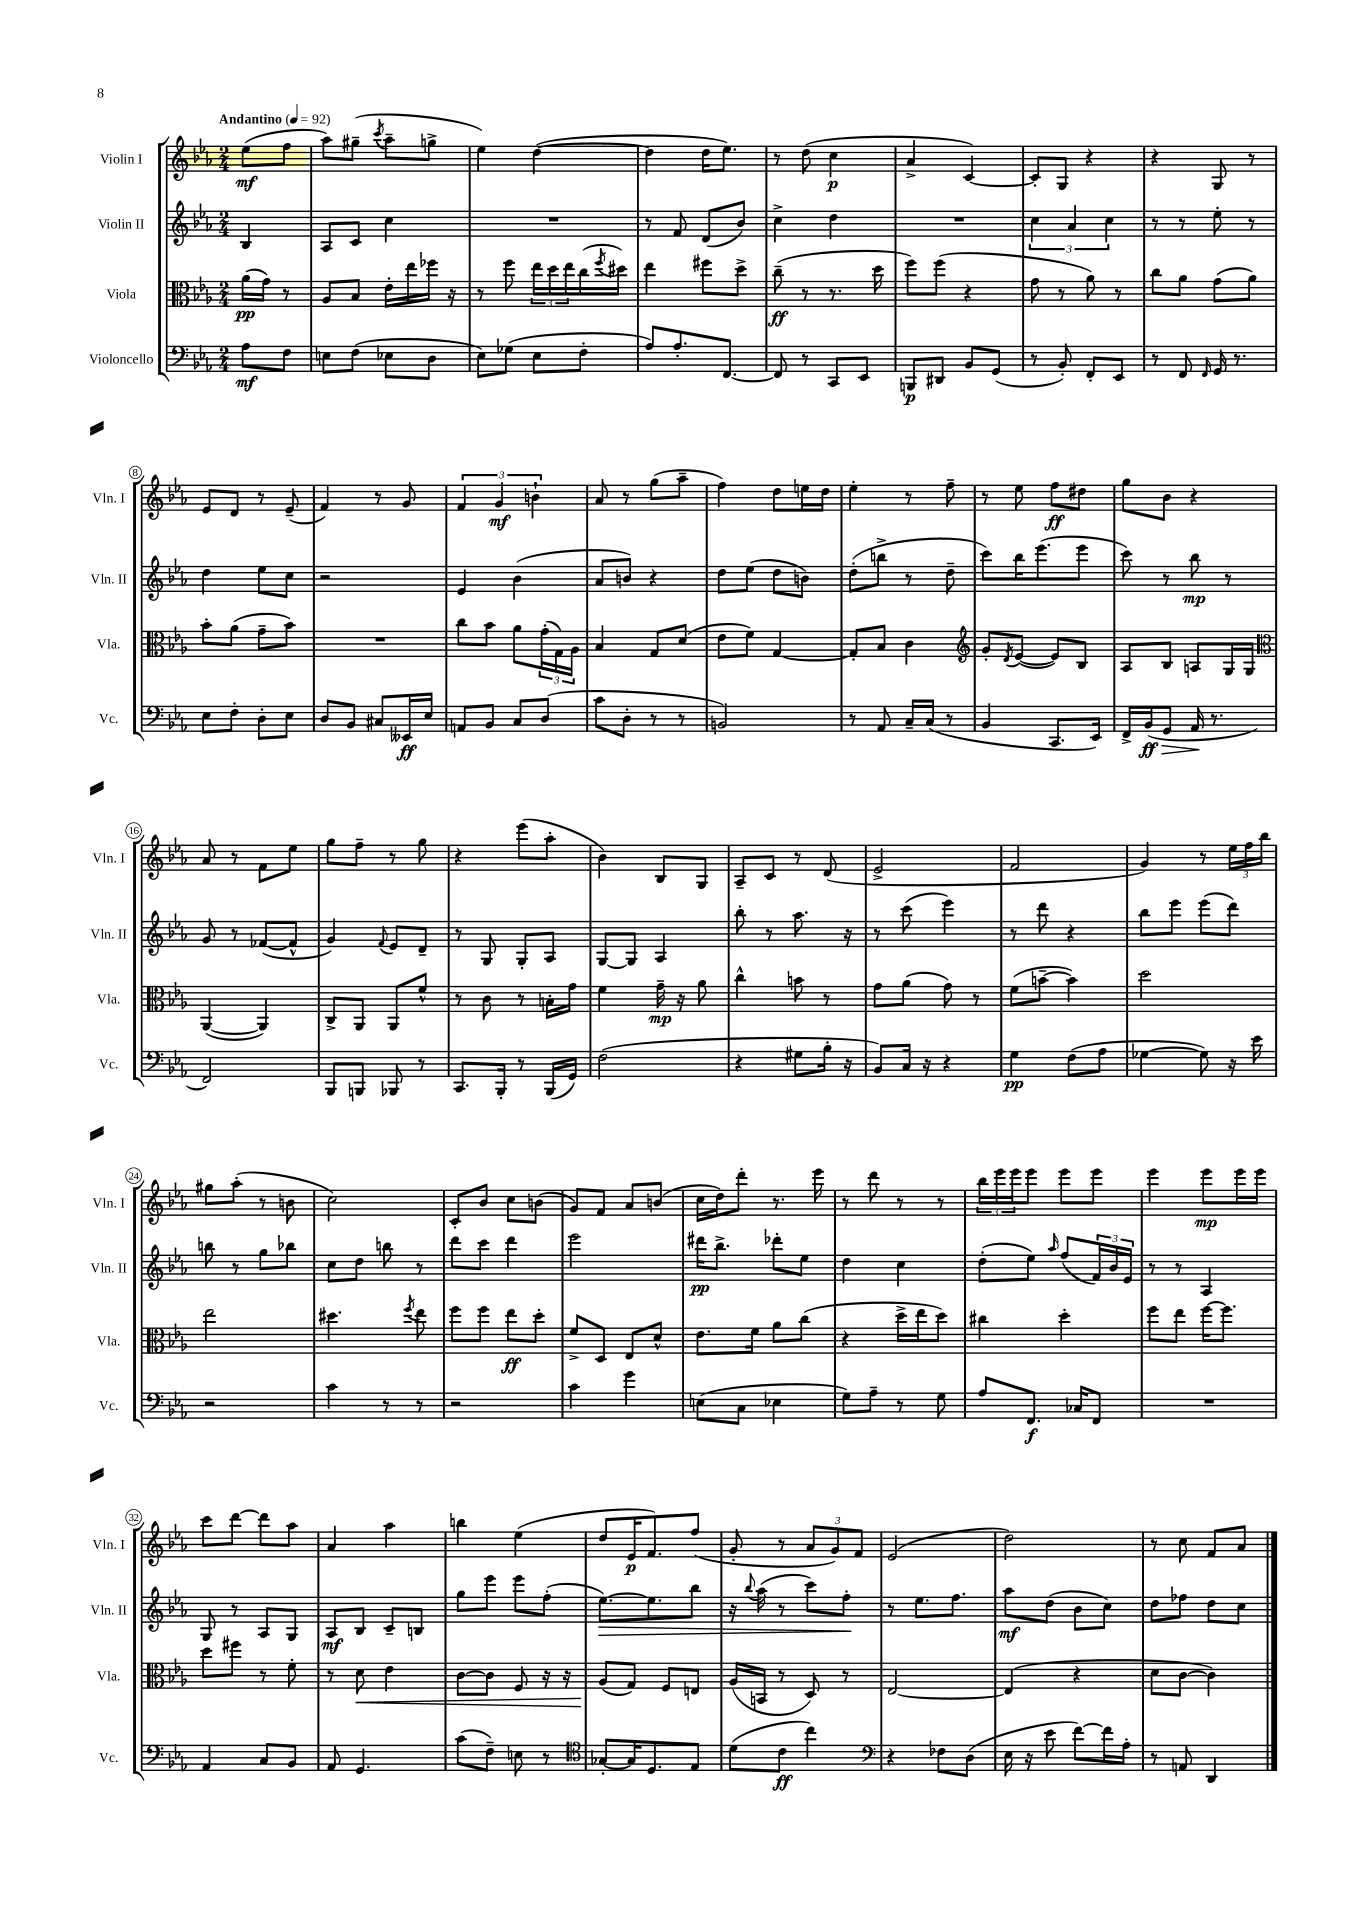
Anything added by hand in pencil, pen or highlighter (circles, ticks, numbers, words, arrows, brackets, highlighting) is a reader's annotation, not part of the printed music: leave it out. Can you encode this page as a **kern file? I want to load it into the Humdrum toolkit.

**kern	**dynam	**kern	**dynam	**kern	**dynam	**kern	**dynam
*part4	*part4	*part3	*part3	*part2	*part2	*part1	*part1
*staff4	*staff4	*staff3	*staff3	*staff2	*staff2	*staff1	*staff1
*I"Violoncello	*	*I"Viola	*	*I"Violin II	*	*I"Violin I	*
*I'Vc.	*	*I'Vla.	*	*I'Vln. II	*	*I'Vln. I	*
*clefF4	*	*clefC3	*	*clefG2	*	*clefG2	*
*k[b-e-a-]	*	*k[b-e-a-]	*	*k[b-e-a-]	*	*k[b-e-a-]	*
*M2/4	*	*M2/4	*	*M2/4	*	*M2/4	*
*MM92	*	*MM92	*	*MM92	*	*MM92	*
=	=	=	=	=	=	=	=
!	!	!	!	!	!	!LO:TX:a:B:t=Andantino	!
8A-\L	mf	(16a-\LL	pp	4B-/	.	(8ee-\L	mf
.	.	16g\JJ)	.	.	.	.	.
8F\J	.	8r	.	.	.	8ff\J	.
=1	=1	=1	=1	=1	=1	=1	=1
8En\L	.	8A-/L	.	8A-/L	.	8aa-\L)	.
(8F\J	.	8B-/J	.	8c/J	.	(8gg#X~\J	.
.	.	.	.	.	.	8qccc/	.
8E-X\L	.	16e-'\LL	.	4cc\	.	8aa-~\L	.
.	.	16ee-\	.	.	.	.	.
8D\J	.	16ff-X\JJ	.	.	.	8ggn^\J	.
.	.	16r	.	.	.	.	.
=2	=2	=2	=2	=2	=2	=2	=2
8E-\L)	.	8r	.	2r	.	4ee-\)	.
(8G-X\J	.	8ff\	.	.	.	.	.
8E-\L	.	24ee-\LL	.	.	.	([4dd\	.
.	.	24dd\	.	.	.	.	.
.	.	24ee-\	.	.	.	.	.
8F'\J	.	(16cc\	.	.	.	.	.
.	.	8qff/	.	.	.	.	.
.	.	16dd#X\JJ)	.	.	.	.	.
=3	=3	=3	=3	=3	=3	=3	=3
8A-/L)	.	4ee-\	.	8r	.	4dd\]	.
8.A-'/	.	.	.	8f/	.	.	.
.	.	8ff#X\L	.	(8d/L	.	16dd\KL	.
[8.FF/J	.	.	.	.	.	8.ee-\J)	.
.	.	8dd^\J	.	8b-/J)	.	.	.
=4	=4	=4	=4	=4	=4	=4	=4
8FF/]	.	(8cc~\	ff	4cc^\	.	8r	.
8r	.	8r	.	.	.	(8dd\	.
8CC/L	.	8.r	.	4dd\	.	4cc\	p
8EE-/J	.	.	.	.	.	.	.
.	.	16dd\	.	.	.	.	.
=5	=5	=5	=5	=5	=5	=5	=5
8BBBn/L	p	8ff\L)	.	2r	.	4a-^/	.
8DD#X/J	.	(8ff\J	.	.	.	.	.
8BB-/L	.	4r	.	.	.	[4c/)	.
(8GG/J	.	.	.	.	.	.	.
=6	=6	=6	=6	=6	=6	=6	=6
8r	.	8g\	.	6cc\	.	8c'/L]	.
8BB-'/)	.	8r	.	.	.	8G/J	.
.	.	.	.	6a-/	.	.	.
8FF'/L	.	8a-\)	.	.	.	4r	.
.	.	.	.	6cc\	.	.	.
8EE-/J	.	8r	.	.	.	.	.
=7	=7	=7	=7	=7	=7	=7	=7
8r	.	8cc\L	.	8r	.	4r	.
8FF/	.	8a-\J	.	8r	.	.	.
16qqFF/	.	.	.	.	.	.	.
16GG/	.	(8g\L	.	8ee-'\	.	8G/	.
8.r	.	.	.	.	.	.	.
.	.	8a-\J)	.	8r	.	8r	.
!!LO:LB:g=z
=8	=8	=8	=8	=8	=8	=8	=8
8E-\L	.	8b-'\L	.	4dd\	.	8e-/L	.
8F'\J	.	(8a-\J	.	.	.	8d/J	.
8D'\L	.	8g~\L	.	8ee-\L	.	8r	.
8E-\J	.	8b-\J)	.	8cc\J	.	(8e-~/	.
=9	=9	=9	=9	=9	=9	=9	=9
8D/L	.	2r	.	2r	.	4f/)	.
8BB-/J	.	.	.	.	.	.	.
8C#X/L	.	.	.	.	.	8r	.
16EE--X/L	ff	.	.	.	.	8g/	.
16E-/JJ	.	.	.	.	.	.	.
=10	=10	=10	=10	=10	=10	=10	=10
8AAn/L	.	8cc\L	.	4e-/	.	6f/	.
8BB-/J	.	8b-\J	.	.	.	.	.
.	.	.	.	.	.	6g/	mf
8C/L	.	8a-\L	.	(4b-\	.	.	.
.	.	.	.	.	.	6bn`\	.
(8D/J	.	(24g'\L	.	.	.	.	.
.	.	24G\)	.	.	.	.	.
.	.	24A-\JJ	.	.	.	.	.
=11	=11	=11	=11	=11	=11	=11	=11
8c\L	.	4B-/	.	8a-/L	.	8a-/	.
8D'\J	.	.	.	8bn/J)	.	8r	.
8r	.	8G/L	.	4r	.	(8gg\L	.
8r	.	(8d/J	.	.	.	8aa-~\J	.
=12	=12	=12	=12	=12	=12	=12	=12
2BBn/)	.	8e-\L	.	8dd\L	.	4ff\)	.
.	.	8f\J)	.	(8ee-\J	.	.	.
.	.	[4G/	.	8dd\L	.	8dd\L	.
.	.	.	.	8bn\J)	.	16een\L	.
.	.	.	.	.	.	16dd\JJ	.
=13	=13	=13	=13	=13	=13	=13	=13
8r	.	8G'/L]	.	(8dd'\L	.	4ee-'\	.
8AA-/	.	8B-/J	.	8bbn^\J	.	.	.
16C~/LL	.	4c\	.	8r	.	8r	.
(16C/JJ	.	.	.	.	.	.	.
8r	.	.	.	8dd~\	.	8ff~\	.
=14	=14	=14	=14	=14	=14	=14	=14
*	*	*clefG2	*	*	*	*	*
4BB-/	.	8g'/L	.	8ccc\L)	.	8r	.
.	.	8qd/	.	.	.	.	.
.	.	([8e-/J	.	16bb-\K	.	8ee-\	.
.	.	.	.	(8.eee-\	.	.	.
8.CC/L	.	8e-/L])	.	.	.	8ff\L	ff
.	.	8B-/J	.	8eee-\J	.	8dd#X\J	.
16EE-/Jk)	.	.	.	.	.	.	.
=15	=15	=15	=15	=15	=15	=15	=15
16FF^/LL	.	8A-/L	.	8ccc\)	.	8gg\L	.
!	!LO:HP:b	!	!	!	!	!	!
(16BB-/J	> ff	.	.	.	.	.	.
8GG/J	.	8B-/J	.	8r	.	8b-\J	.
16AA-/	.	8An/L	.	8bb-\	mp	4r	.
8.r	]	.	.	.	.	.	.
.	.	16G/L	.	8r	.	.	.
.	.	16G/JJ	.	.	.	.	.
!!LO:LB:g=z
=16	=16	=16	=16	=16	=16	=16	=16
*	*	*clefC3	*	*	*	*	*
2FF/)	.	([4AA-/	.	8g/	.	8a-/	.
.	.	.	.	8r	.	8r	.
.	.	4AA-/])	.	([8f-X/L	.	8f\L	.
.	.	.	.	8f-^^/J]	.	8ee-\J	.
=17	=17	=17	=17	=17	=17	=17	=17
8BBB-/L	.	8C^/L	.	4g/)	.	8gg\L	.
8BBBn/J	.	8AA-/J	.	.	.	8ff~\J	.
.	.	.	.	8qqf/	.	.	.
8BBB-X/	.	8AA-/L	.	8e-/L	.	8r	.
8r	.	8f^^/J	.	8d~/J	.	8gg\	.
=18	=18	=18	=18	=18	=18	=18	=18
8.CC/L	.	8r	.	8r	.	4r	.
.	.	8c\	.	8G/	.	.	.
16BBB-'/Jk	.	.	.	.	.	.	.
8r	.	8r	.	8G'/L	.	(8eee-\L	.
(16BBB-/LL	.	16Bn'\LL	.	8A-/J	.	8aa-'\J	.
16GG/JJ)	.	16g\JJ	.	.	.	.	.
=19	=19	=19	=19	=19	=19	=19	=19
(2F\	.	4f\	.	[8G/L	.	4b-\)	.
.	.	.	.	8G/J]	.	.	.
.	.	16g~\	mp	4A-/	.	8B-/L	.
.	.	16r	.	.	.	.	.
.	.	8a-\	.	.	.	8G/J	.
=20	=20	=20	=20	=20	=20	=20	=20
4r	.	4cc^^\	.	8bb-'\	.	8A-~/L	.
.	.	.	.	8r	.	8c/J	.
8G#X\L	.	8bn\	.	8.aa-\	.	8r	.
16B-'\Jk	.	8r	.	.	.	(8d/	.
16r	.	.	.	16r	.	.	.
=21	=21	=21	=21	=21	=21	=21	=21
8BB-/L)	.	8g\L	.	8r	.	2e-^/	.
16C/Jk	.	(8a-\J	.	(8ccc\	.	.	.
16r	.	.	.	.	.	.	.
4r	.	8g\)	.	4eee-\)	.	.	.
.	.	8r	.	.	.	.	.
=22	=22	=22	=22	=22	=22	=22	=22
4G\	pp	(8f\L	.	8r	.	2f/	.
.	.	[8bn~\J	.	8ddd\	.	.	.
(8F\L	.	4b\])	.	4r	.	.	.
8A-\J	.	.	.	.	.	.	.
=23	=23	=23	=23	=23	=23	=23	=23
[4G-X\	.	2dd\	.	8bb-\L	.	4g/)	.
.	.	.	.	8eee-\J	.	.	.
8G-\])	.	.	.	(8eee-\L	.	8r	.
16r	.	.	.	8ddd\J)	.	24ee-\LL	.
.	.	.	.	.	.	24ff\	.
16e-\	.	.	.	.	.	.	.
.	.	.	.	.	.	24bb-\JJ	.
!!LO:LB:g=z
=24	=24	=24	=24	=24	=24	=24	=24
2r	.	2ee-\	.	8bbn\	.	8gg#X\L	.
.	.	.	.	8r	.	(8aa-'\J	.
.	.	.	.	8gg\L	.	8r	.
.	.	.	.	8bb-X\J	.	8bn\	.
=25	=25	=25	=25	=25	=25	=25	=25
4c\	.	4.dd#X\	.	8cc\L	.	2cc\)	.
.	.	.	.	8dd\J	.	.	.
8r	.	.	.	8bbn\	.	.	.
.	.	8qff/	.	.	.	.	.
8r	.	8ee-\	.	8r	.	.	.
=26	=26	=26	=26	=26	=26	=26	=26
2r	.	8ff\L	.	8ddd\L	.	8c'/L	.
.	.	8ff\J	.	8ccc\J	.	8b-/J	.
.	.	8ee-\L	ff	4ddd\	.	8cc\L	.
.	.	8dd'\J	.	.	.	(8bn\J	.
=27	=27	=27	=27	=27	=27	=27	=27
4c\	.	8f^/L	.	2eee-\	.	8g/L)	.
.	.	8D/J	.	.	.	8f/J	.
4g\	.	8E-/L	.	.	.	8a-/L	.
.	.	8d^^/J	.	.	.	(8bn/J	.
=28	=28	=28	=28	=28	=28	=28	=28
(8En\L	.	8.e-\L	.	16ddd#X\KL	pp	16cc\LL	.
.	.	.	.	8.bb-^\J	.	16dd\J)	.
8C\J	.	.	.	.	.	8ddd'\J	.
.	.	16f\Jk	.	.	.	.	.
4E-X\	.	8a-\L	.	8ddd-X'\L	.	8.r	.
.	.	(8cc\J	.	8ee-\J	.	.	.
.	.	.	.	.	.	16eee-\	.
=29	=29	=29	=29	=29	=29	=29	=29
8G\L)	.	4r	.	4dd\	.	8r	.
8A-~\J	.	.	.	.	.	8ddd\	.
8r	.	16dd^\LL	.	4cc\	.	8r	.
.	.	16ee-\J	.	.	.	.	.
8G\	.	8dd\J)	.	.	.	8r	.
=30	=30	=30	=30	=30	=30	=30	=30
8A-/L	.	4cc#X\	.	(8dd'\L	.	24bb-\LL	.
.	.	.	.	.	.	24eee-\	.
.	.	.	.	.	.	24eee-\J	.
8.FF/J	f	.	.	8ee-\J)	.	8eee-\J	.
.	.	.	.	16qqaa-/	.	.	.
.	.	4dd'\	.	(8ff/L	.	8eee-\L	.
16C-X/KL	.	.	.	.	.	.	.
8FF/J	.	.	.	24f/L)	.	8eee-\J	.
.	.	.	.	24b-/	.	.	.
.	.	.	.	24e-/JJ	.	.	.
=31	=31	=31	=31	=31	=31	=31	=31
2r	.	8ff\L	.	8r	.	4eee-\	.
.	.	8ee-\J	.	8r	.	.	.
.	.	[16ff\KL	.	4A-/	.	8eee-\L	mp
.	.	8.ff\J]	.	.	.	.	.
.	.	.	.	.	.	16eee-\L	.
.	.	.	.	.	.	16eee-\JJ	.
!!LO:LB:g=z
=32	=32	=32	=32	=32	=32	=32	=32
4AA-/	.	8dd\L	.	8G/	.	8ccc\L	.
.	.	8ff#X\J	.	8r	.	[8ddd\J	.
8C/L	.	8r	.	8A-/L	.	8ddd\L]	.
8BB-/J	.	8f'\	.	8G/J	.	8aa-\J	.
=33	=33	=33	=33	=33	=33	=33	=33
8AA-/	.	8r	.	8A-/L	mf	4a-/	.
!	!	!	!LO:HP:b	!	!	!	!
4.GG/	.	8d\	<	8B-/J	.	.	.
.	.	4e-\	.	8c~/L	.	4aa-\	.
.	.	.	.	8Bn/J	.	.	.
=34	=34	=34	=34	=34	=34	=34	=34
(8c\L	.	[8c\L	.	8gg\L	.	4bbn\	.
8F~\J)	.	8c\J]	.	8eee-\J	.	.	.
8En\	.	8F/	.	8eee-\L	.	(4ee-\	.
8r	.	16r	.	(8ff'\J	.	.	.
.	.	16r	.	.	.	.	.
=35	=35	=35	=35	=35	=35	=35	=35
*clefC4	*	*	*	*	*	*	*
!	!	!	!	!	!LO:HP:b	!	!
[8G-X'/L	.	(8A-/L	.	[8.ee-\L)	>	8dd/L	.
16G-/K]	.	8G/J)	[	.	.	16e-/K	p
8.D/	.	.	.	8.ee-\]	.	8.f/)	.
.	.	8F/L	.	.	.	.	.
8E-/J	.	8En/J	.	8bb-\J	.	(8ff/J	.
=36	=36	=36	=36	=36	=36	=36	=36
(8d\L	.	(16A-/LL	.	16r	.	8g'/	.
.	.	.	.	8qqbb-/	.	.	.
.	.	16BBn/JJ	.	(16aa-\	.	.	.
8c\J	ff	8r	.	8r	.	8r	.
4cc\)	.	8D/)	.	8ccc\L)	.	12a-/L	.
.	.	.	.	.	.	12g/)	.
.	.	8r	.	8ff'\J	.	.	.
.	.	.	.	.	.	12f/J	.
.	.	.	.	.	]	.	.
=37	=37	=37	=37	=37	=37	=37	=37
*clefF4	*	*	*	*	*	*	*
4r	.	[2E-/	.	8r	.	(2e-/	.
.	.	.	.	8.ee-\L	.	.	.
8F-X\L	.	.	.	.	.	.	.
.	.	.	.	8.ff\J	.	.	.
(8D\J	.	.	.	.	.	.	.
=38	=38	=38	=38	=38	=38	=38	=38
16E-\	.	(4E-/]	.	8aa-\L	mf	2dd\)	.
16r	.	.	.	.	.	.	.
8e-\	.	.	.	(8dd\J	.	.	.
[8f\L)	.	4r	.	8b-\L	.	.	.
16f\L]	.	.	.	8cc\J)	.	.	.
16A-'\JJ	.	.	.	.	.	.	.
=39	=39	=39	=39	=39	=39	=39	=39
8r	.	8d\L	.	8dd\L	.	8r	.
8AAn/	.	[8c\J	.	8ff-X\J	.	8cc\	.
4DD/	.	4c\])	.	8dd\L	.	8f/L	.
.	.	.	.	8cc\J	.	8a-/J	.
==	==	==	==	==	==	==	==
*-	*-	*-	*-	*-	*-	*-	*-
